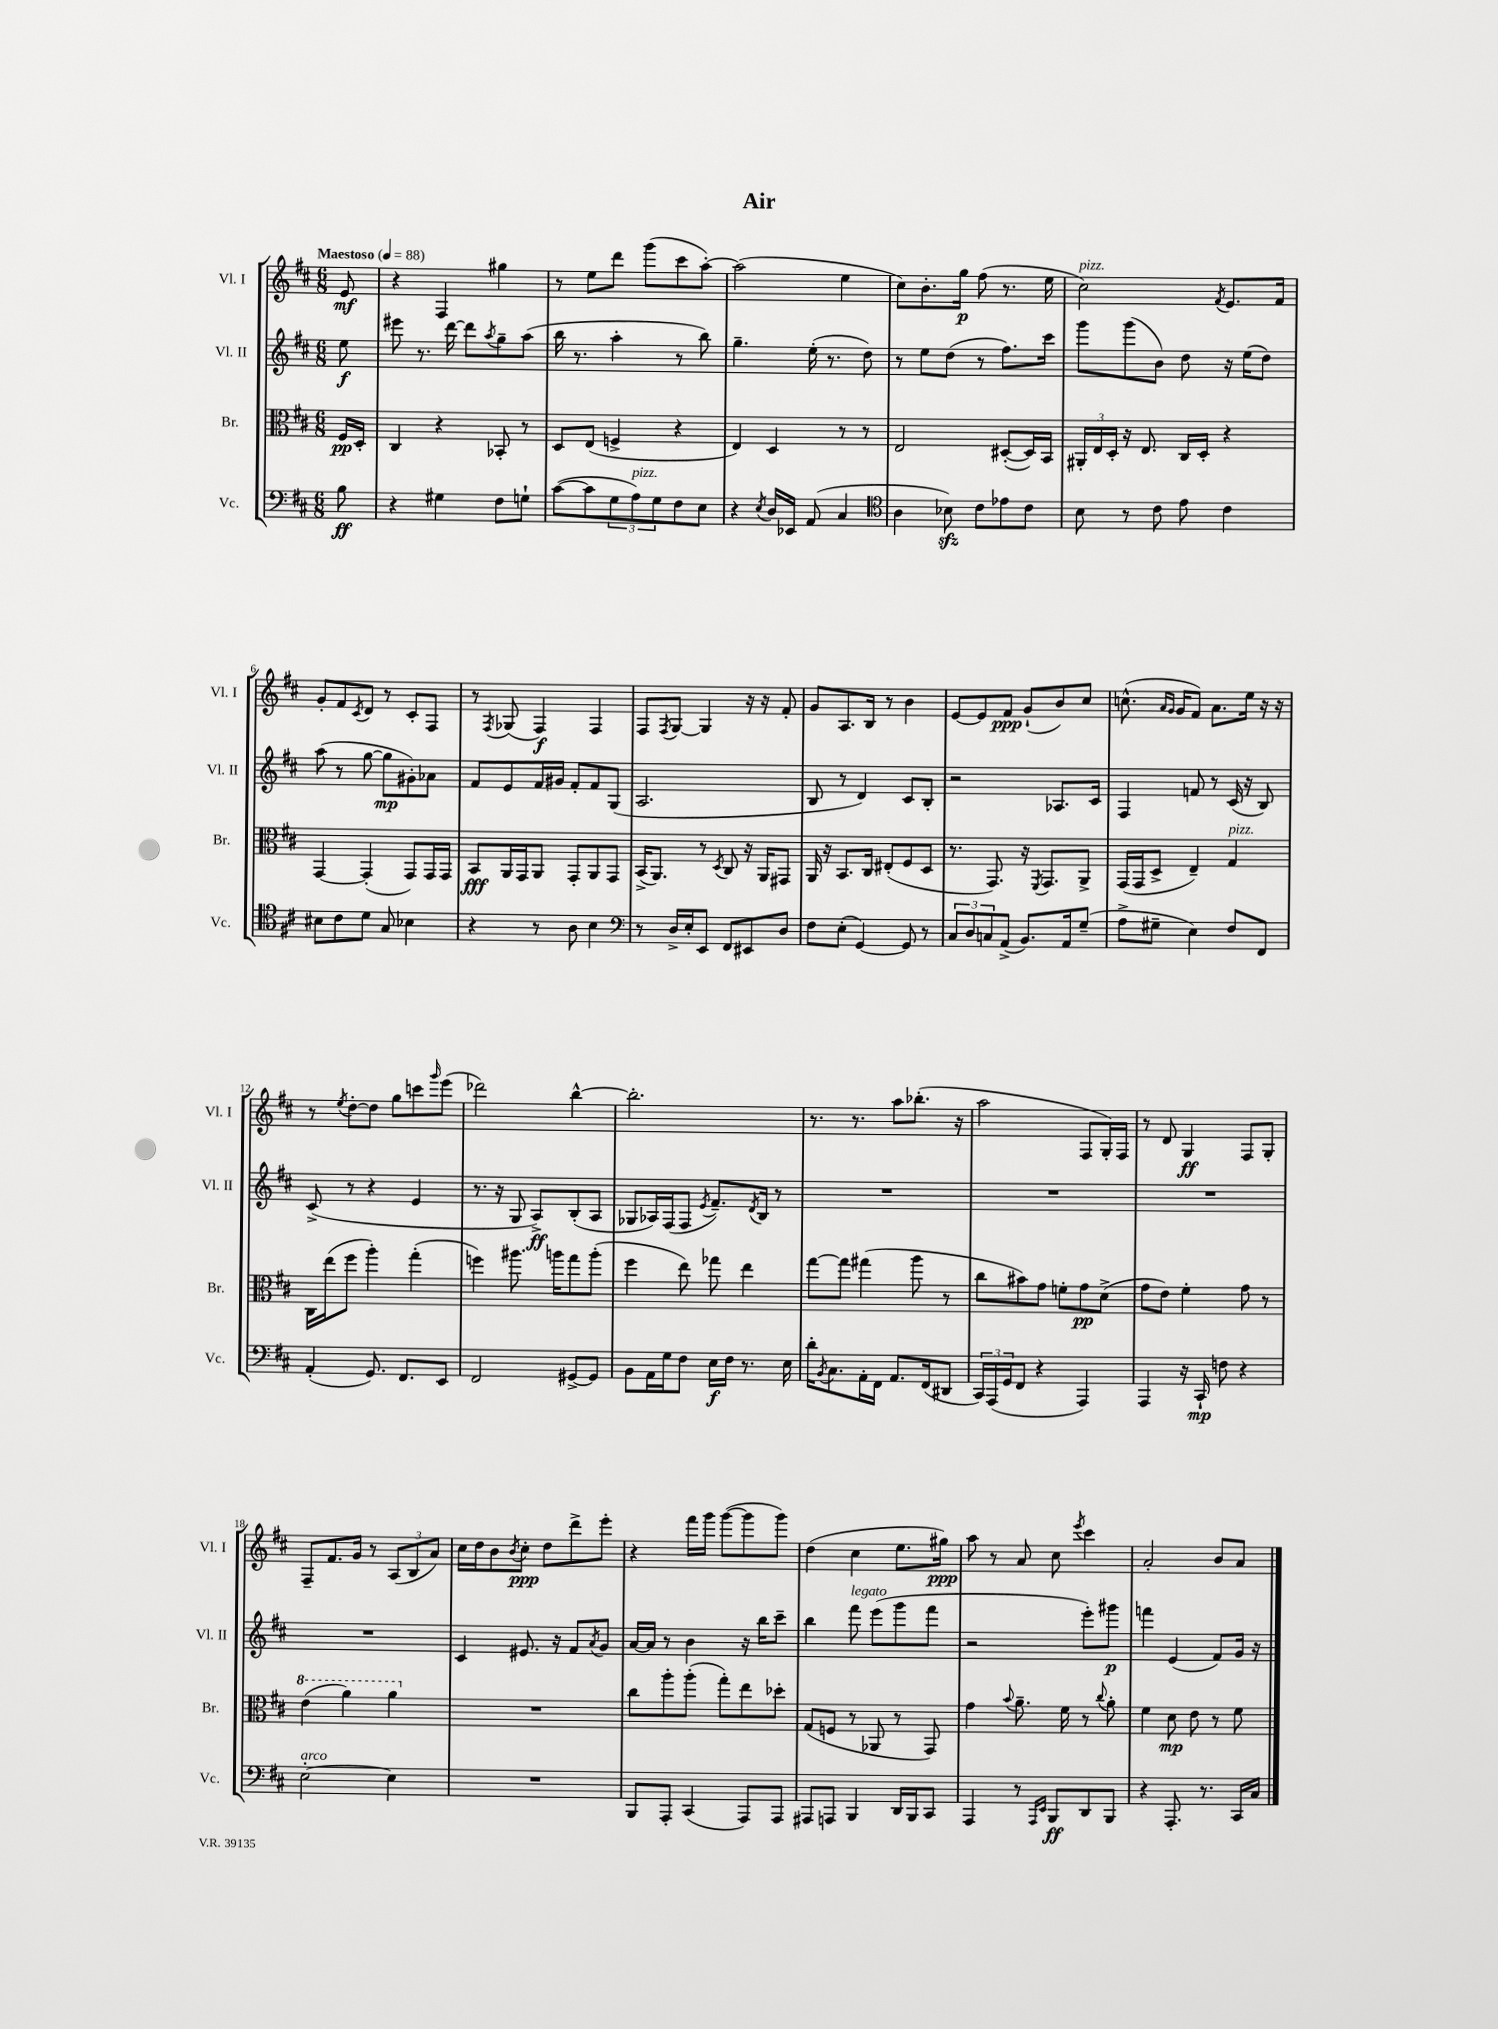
\header { title = "Air" }
<<
\new StaffGroup <<
\new Staff = "s0" \with { instrumentName = "Vl. I" shortInstrumentName = "Vl. I" } {
    \clef treble \key d \major \numericTimeSignature \time 6/8 \partial 8 \tempo "Maestoso" 4 = 88
    e'8\mf |
    r4 fis4 gis''4 |
    r8 e''8 d'''8 g'''8( cis'''8 a''8~-.) |
    a''2( e''4 |
    cis''8) b'8.-. g''16\p fis''8( r8. e''16 |
    cis''2^\markup { \italic "pizz." }) \acciaccatura { fis'8 } e'8. fis'16 |
    g'8-. fis'8 \acciaccatura { cis'8 } d'8 r8 cis'8-. fis8 |
    r8 \acciaccatura { fis8 } ges8( fis4\f) fis4 |
    fis8 \acciaccatura { fis8 } g8~ g4 r16 r16 fis'8-. |
    g'8 a8. b16 r8 b'4 |
    e'8~ e'8 fis'8\ppp g'8-!( b'8) cis''8 |
    c''8.-^( \grace { a'16 g'16 } g'16 fis'8) a'8. e''16 r16 r16 |
    r8 \acciaccatura { e''8 } d''8~-. d''8 g''8 c'''8 \grace { g'''16 } e'''8( |
    des'''2) b''4~-^ |
    b''2.-. |
    r8. r8. a''8 bes''8.-.( r16 |
    a''2 fis8 g16-.) fis16 |
    r8 d'8 g4\ff fis8 g8-. |
    fis8-- fis'8. g'16 r8 \tuplet 3/2 { a8( b8 a'8) } |
    cis''16 d''16 b'8 \acciaccatura { b'8 } cis''8-.\ppp d''8 d'''8-> e'''8-. |
    r4 fis'''16 g'''16 g'''8~( g'''8 g'''8) |
    d''4( cis''4 e''8. gis''16\ppp) |
    a''8 r8 a'8 cis''8 \acciaccatura { e'''8 } cis'''4 |
    a'2-. b'8 a'8 \bar "|." |
}
\new Staff = "s1" \with { instrumentName = "Vl. II" shortInstrumentName = "Vl. II" } {
    \clef treble \key d \major \numericTimeSignature \time 6/8 \partial 8
    e''8\f |
    eis'''8 r8. d'''16~ d'''8 \acciaccatura { a''8 } g''8-- a''8( |
    b''16 r8. a''4-. r8 b''8) |
    g''4.-- e''16-.( r8. d''8) |
    r8 e''8 d''8( r8 fis''8.) cis'''16 |
    g'''8 g'''8( b'8) d''8 r16 e''16( d''8) |
    a''8( r8 g''8~ g''8\mp gis'8-.) aes'8 |
    fis'8 e'8 fis'16 gis'16 fis'8-. fis'8 g8( |
    a2. |
    b8 r8 d'4) cis'8 b8-. |
    r2 aes8. cis'16 |
    fis4 f'8 r8 cis'16( r16 b8) |
    cis'8->( r8 r4 e'4 |
    r8. r16 g8 a8->\ff) b8-.( a8 |
    ges8 aes16) fis16( fis8 \acciaccatura { e'8 } fis'8.--) \acciaccatura { d'8 } b16 r8 |
    R2. |
    R2. |
    R2. |
    R2. |
    cis'4 eis'8. r16 fis'8 \acciaccatura { a'8 } g'8 |
    a'16~ a'16 r8 b'4 r16 b''16 cis'''8-- |
    b''4 fis'''8^\markup { \italic "legato" } e'''8( g'''8 fis'''8 |
    r2 e'''8-.) gis'''8\p |
    f'''4 e'4( fis'8) g'16 r16 \bar "|." |
}
\new Staff = "s2" \with { instrumentName = "Br." shortInstrumentName = "Br." } {
    \clef alto \key d \major \numericTimeSignature \time 6/8 \partial 8
    fis16\pp d16-. |
    cis4 r4 bes,8-. r8 |
    d8 e8( f4-> r4 |
    e4) d4 r8 r8 |
    e2 dis8~-.( dis16) b,16 |
    \tuplet 3/2 { ais,16-. e16 d16-. } r16 e8. cis16 d16-. r4 |
    g,4~ g,4-.( g,8) g,16 g,16 |
    b,8\fff a,16 g,16 a,8 g,8-. a,8 g,8 |
    b,16->( a,8.) r8 \acciaccatura { d8 } cis8 r16 a,16 gis,8 |
    a,16 r16 b,8. cis16 eis8-.( fis8 d8 |
    r8. g,8.) r16 \acciaccatura { fis,8 } g,8. a,8-> |
    g,16( g,16 d8-> e4--) g4^\markup { \italic "pizz." } |
    cis16 e''16( fis''8 a''4-.) g''4-.( |
    f''4) ais''8. a''16 g''8 a''8-.( |
    fis''4 e''8) ges''8 e''4 |
    g''8~ g''8 gis''4( a''8 r8 |
    cis''8 bis'8) g'8 f'8-. g'8\pp d'8->( |
    g'8 e'8) fis'4-. g'8 r8 |
    \ottava #1 e''4( a''4) a''4 \ottava #0 |
    R2. |
    cis''8 a''8-. a''8-.( g''8-.) e''8 des''8-. |
    g8( f8 r8 aes,8 r8 g,8) |
    g'4 \appoggiatura { b'8 } a'8.-- fis'16 r8 \appoggiatura { cis''8 } a'8-. |
    fis'4 d'8\mp e'8 r8 fis'8 \bar "|." |
}
\new Staff = "s3" \with { instrumentName = "Vc." shortInstrumentName = "Vc." } {
    \clef bass \key d \major \numericTimeSignature \time 6/8 \partial 8
    b8\ff |
    r4 gis4 fis8 g8-! |
    cis'8~( cis'8 \tuplet 3/2 { g8 a8^\markup { \italic "pizz." }) g8 } fis8 e8 |
    r4 \acciaccatura { e8 } d16 ees,16 a,8( cis4 |
    \clef tenor a4 bes8\sfz) cis'8 ees'8 cis'8 |
    b8 r8 cis'8 e'8 cis'4 |
    bis8 cis'8 d'8 g8 bes4 |
    r4 r8 a8 b4 |
    \clef bass r8 d16-> e16-. e,8 fis,8 eis,8 d8 |
    fis8 e8-.( g,4~) g,8 r8 |
    \tuplet 3/2 { cis8 d8 c8 } a,8->( b,8.) a,16 g8--( |
    a8-> gis8-- e4) fis8 fis,8 |
    a,4-.( g,8.) fis,8. e,8 |
    fis,2 gis,8~-> gis,8 |
    b,8 a,16 g16 fis8 e16\f fis16 r8. e16 |
    d'16-. \acciaccatura { b,8 } cis8. a,16-. fis,16 a,8. fis,16( dis,8 |
    \tuplet 3/2 { cis,16) a,,16( g,16 } fis,8 r4 a,,4) |
    a,,4 r16 cis,16-!\mp f8 r4 |
    e2~-.^\markup { \italic "arco" } e4 |
    R2. |
    b,,8 a,,8-. cis,4( a,,8) a,,8 |
    ais,,8 a,,8 b,,4 d,16 b,,16 cis,8 |
    a,,4 r8 \grace { a,,16 e,16 } b,,8\ff d,8 b,,8 |
    r4 a,,8.-. r8. cis,16 cis16 \bar "|." |
}
>>
>>
